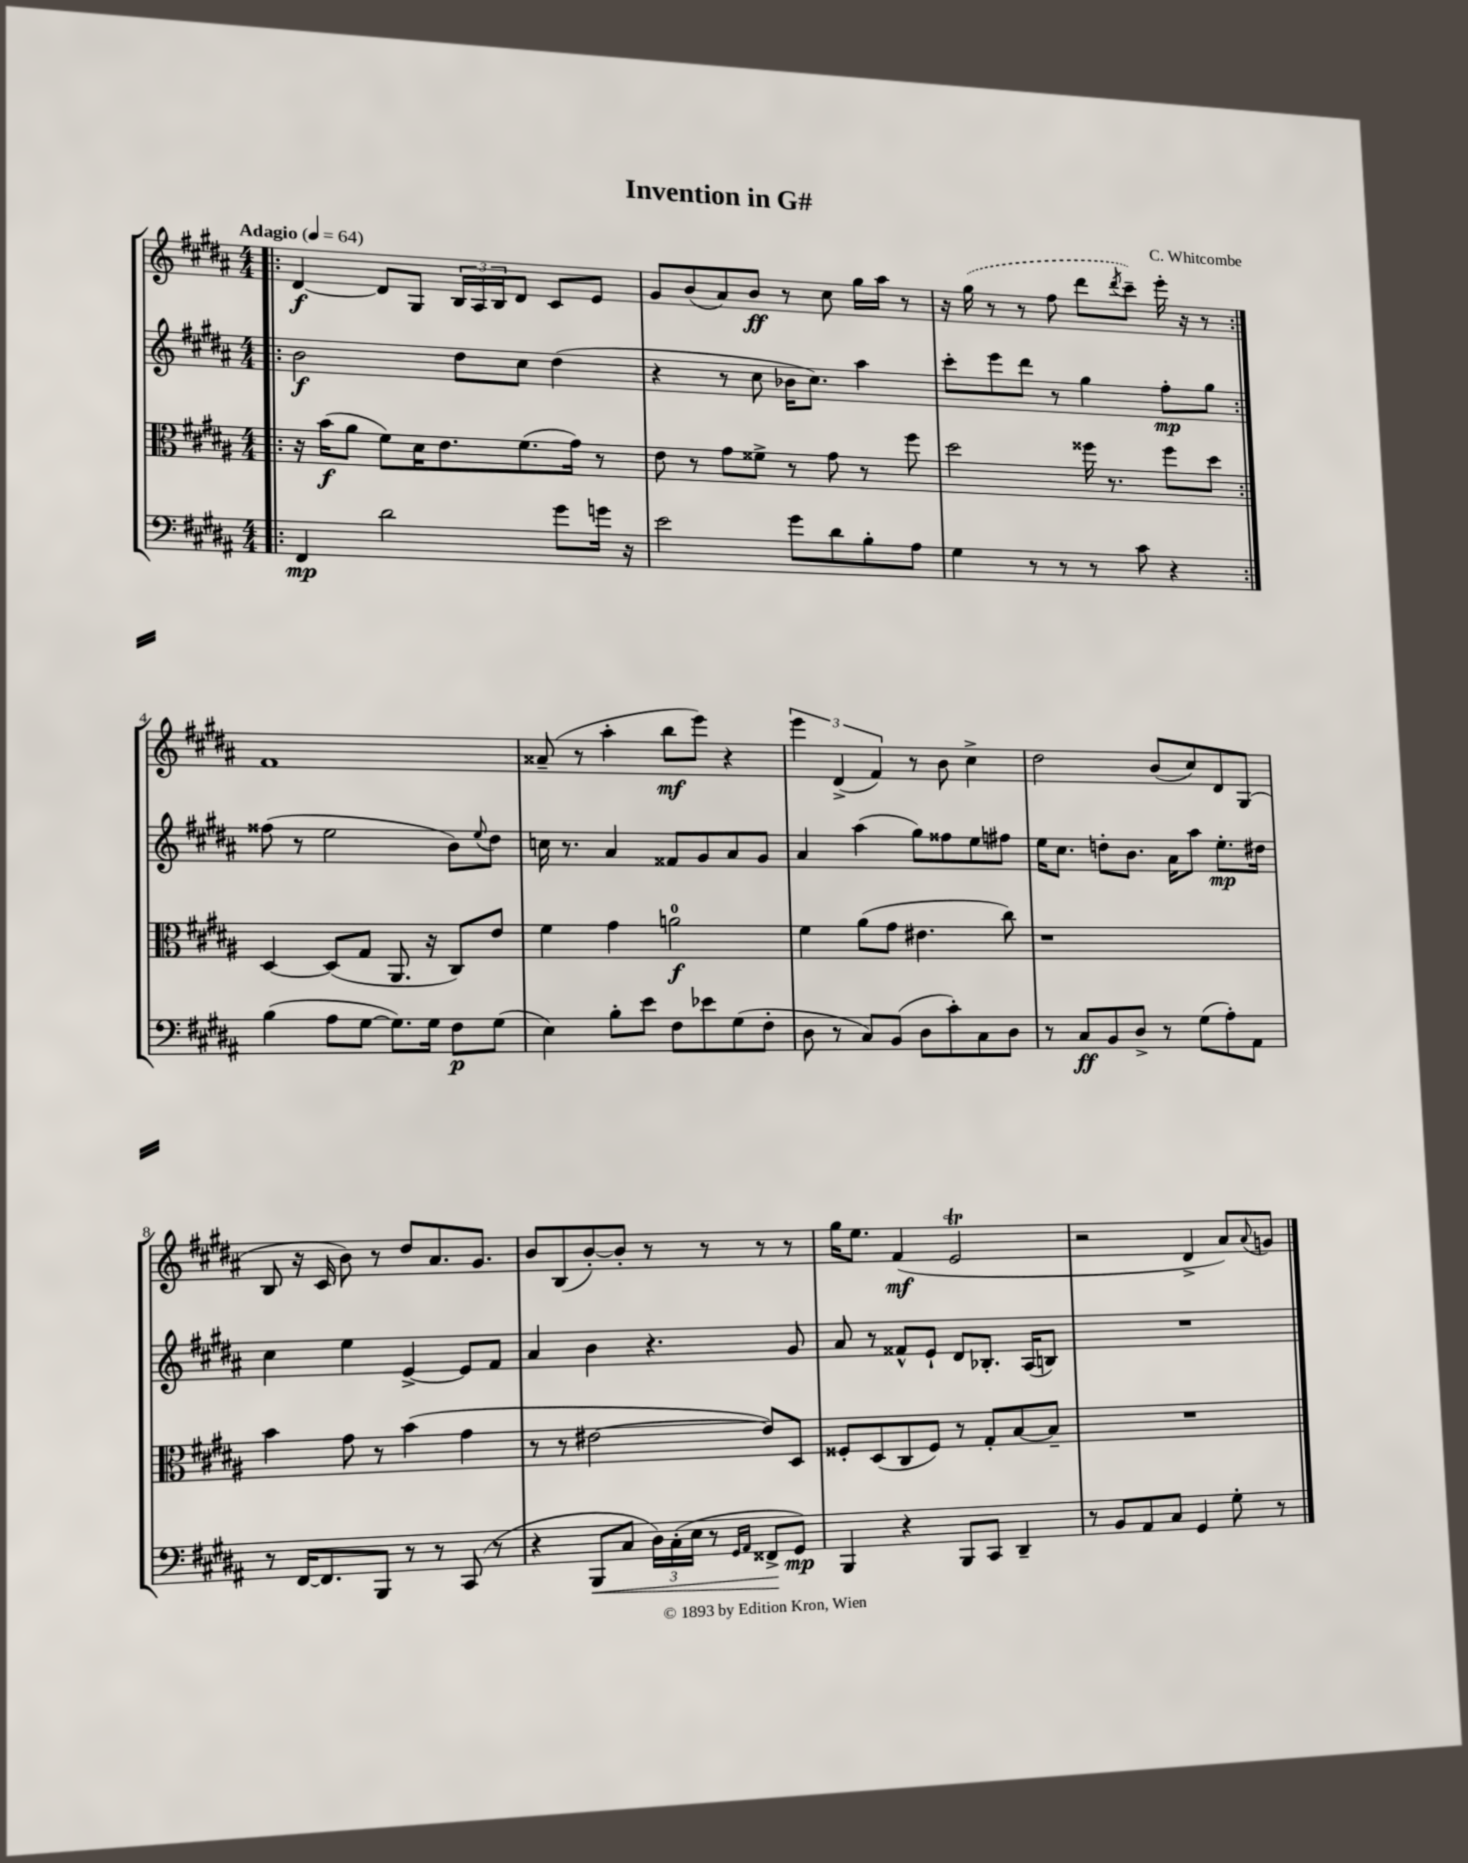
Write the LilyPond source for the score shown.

\header { title = "Invention in G#" composer = "C. Whitcombe" }
<<
\new StaffGroup <<
\new Staff = "s0" {
    \clef treble \key b \major \numericTimeSignature \time 4/4 \tempo "Adagio" 4 = 64
    \repeat volta 2 { \bar ".|:" dis'4~\f dis'8 gis8 \tuplet 3/2 { b16 ais16 b16 } dis'8 cis'8 e'8 |
    gis'8 b'8( ais'8) b'8\ff r8 cis''8 gis''16 ais''16 r8 |
    r16 \once \slurDashed gis''16( r8 r8 fis''8 dis'''8 \acciaccatura { dis'''8 } cis'''8--) e'''16-. r16 r8 | }
    fis'1 |
    aisis'8--( r8 ais''4-. b''8\mf e'''8) r4 |
    \tuplet 3/2 { e'''4 dis'4->( fis'4) } r8 b'8 cis''4-> |
    dis''2 b'8( cis''8) dis'8 gis8( |
    b8 r16 cis'16 b'8) r8 dis''8 ais'8. gis'8. |
    b'8 b8( b'8~-.) b'8-. r8 r8 r8 r8 |
    gis''16 e''8. fis'4\mf( e'2\trill |
    r2 dis'4-> ais'8) \appoggiatura { ais'8 } g'8 \bar "|." |
}
\new Staff = "s1" {
    \clef treble \key b \major \numericTimeSignature \time 4/4
    \repeat volta 2 { \bar ".|:" b'2\f dis''8 cis''8 dis''4( |
    r4 r8 cis''8 bes'16 cis''8.) ais''4 |
    cis'''8-. e'''8 dis'''8 r8 gis''4 fis''8-.\mp gis''8 | }
    fisis''8( r8 e''2 b'8) \appoggiatura { e''8 } dis''8 |
    c''16 r8. ais'4 fisis'8 gis'8 ais'8 gis'8 |
    ais'4 ais''4( gis''8) fisis''8 e''8 fis''8 |
    e''16 cis''8. d''8-. b'8. ais'16 ais''8 e''8.-.\mp dis''16 |
    cis''4 e''4 e'4~-> e'8 fis'8 |
    ais'4 b'4 r4. gis'8 |
    ais'8 r8 fisis'8-^ e'8-! dis'8 bes8.-. ais16( b8) |
    R1 \bar "|." |
}
\new Staff = "s2" {
    \clef alto \key b \major \numericTimeSignature \time 4/4
    \repeat volta 2 { \bar ".|:" r16 b'16\f( ais'8 fis'8) dis'16 e'8. fis'8.( gis'16) r8 |
    e'8 r8 gis'8 fisis'8-> r8 gis'8 r8 fis''8 |
    dis''2 fisis''16 r8. fisis''8 dis''8 | }
    dis4~ dis8( gis8 ais,8. r16 cis8) e'8 |
    fis'4 gis'4 a'2-0\f |
    fis'4 ais'8( gis'8 eis'4. cis''8) |
    r1 |
    b'4 gis'8 r8 b'4( gis'4 |
    r8 r8 eis'2~ eis'8) dis8 |
    fisis8-. dis8( cis8 fisis8) r8 gis8-. b8~ b8-- |
    R1 \bar "|." |
}
\new Staff = "s3" {
    \clef bass \key b \major \numericTimeSignature \time 4/4
    \repeat volta 2 { \bar ".|:" fis,4\mp dis'2 gis'8 g'16 r16 |
    e'2 gis'8 dis'8 b8-. ais8 |
    gis4 r8 r8 r8 cis'8 r4 | }
    b4( ais8 gis8~ gis8.) gis16 fis8\p gis8( |
    e4) b8-. e'8 fis8 ees'8 gis8( fis8-. |
    dis8 r8 cis8) b,8( dis8 cis'8-.) cis8 dis8 |
    r8 cis8\ff b,8 dis8-> r8 gis8( ais8-.) ais,8 |
    r8 fis,16~ fis,8. b,,8 r8 r8 cis,8( r8 |
    r4 b,,8\< cis8 \tuplet 3/2 { dis16) cis16-.( e16 } r8 \grace { gis,16 ais,16 } fisis,8->\! gis,8\mp) |
    b,,4 r4 b,,8 cis,8 dis,4-- |
    r8 b,8 ais,8 cis8 gis,4 gis8-. r8 \bar "|." |
}
>>
>>
